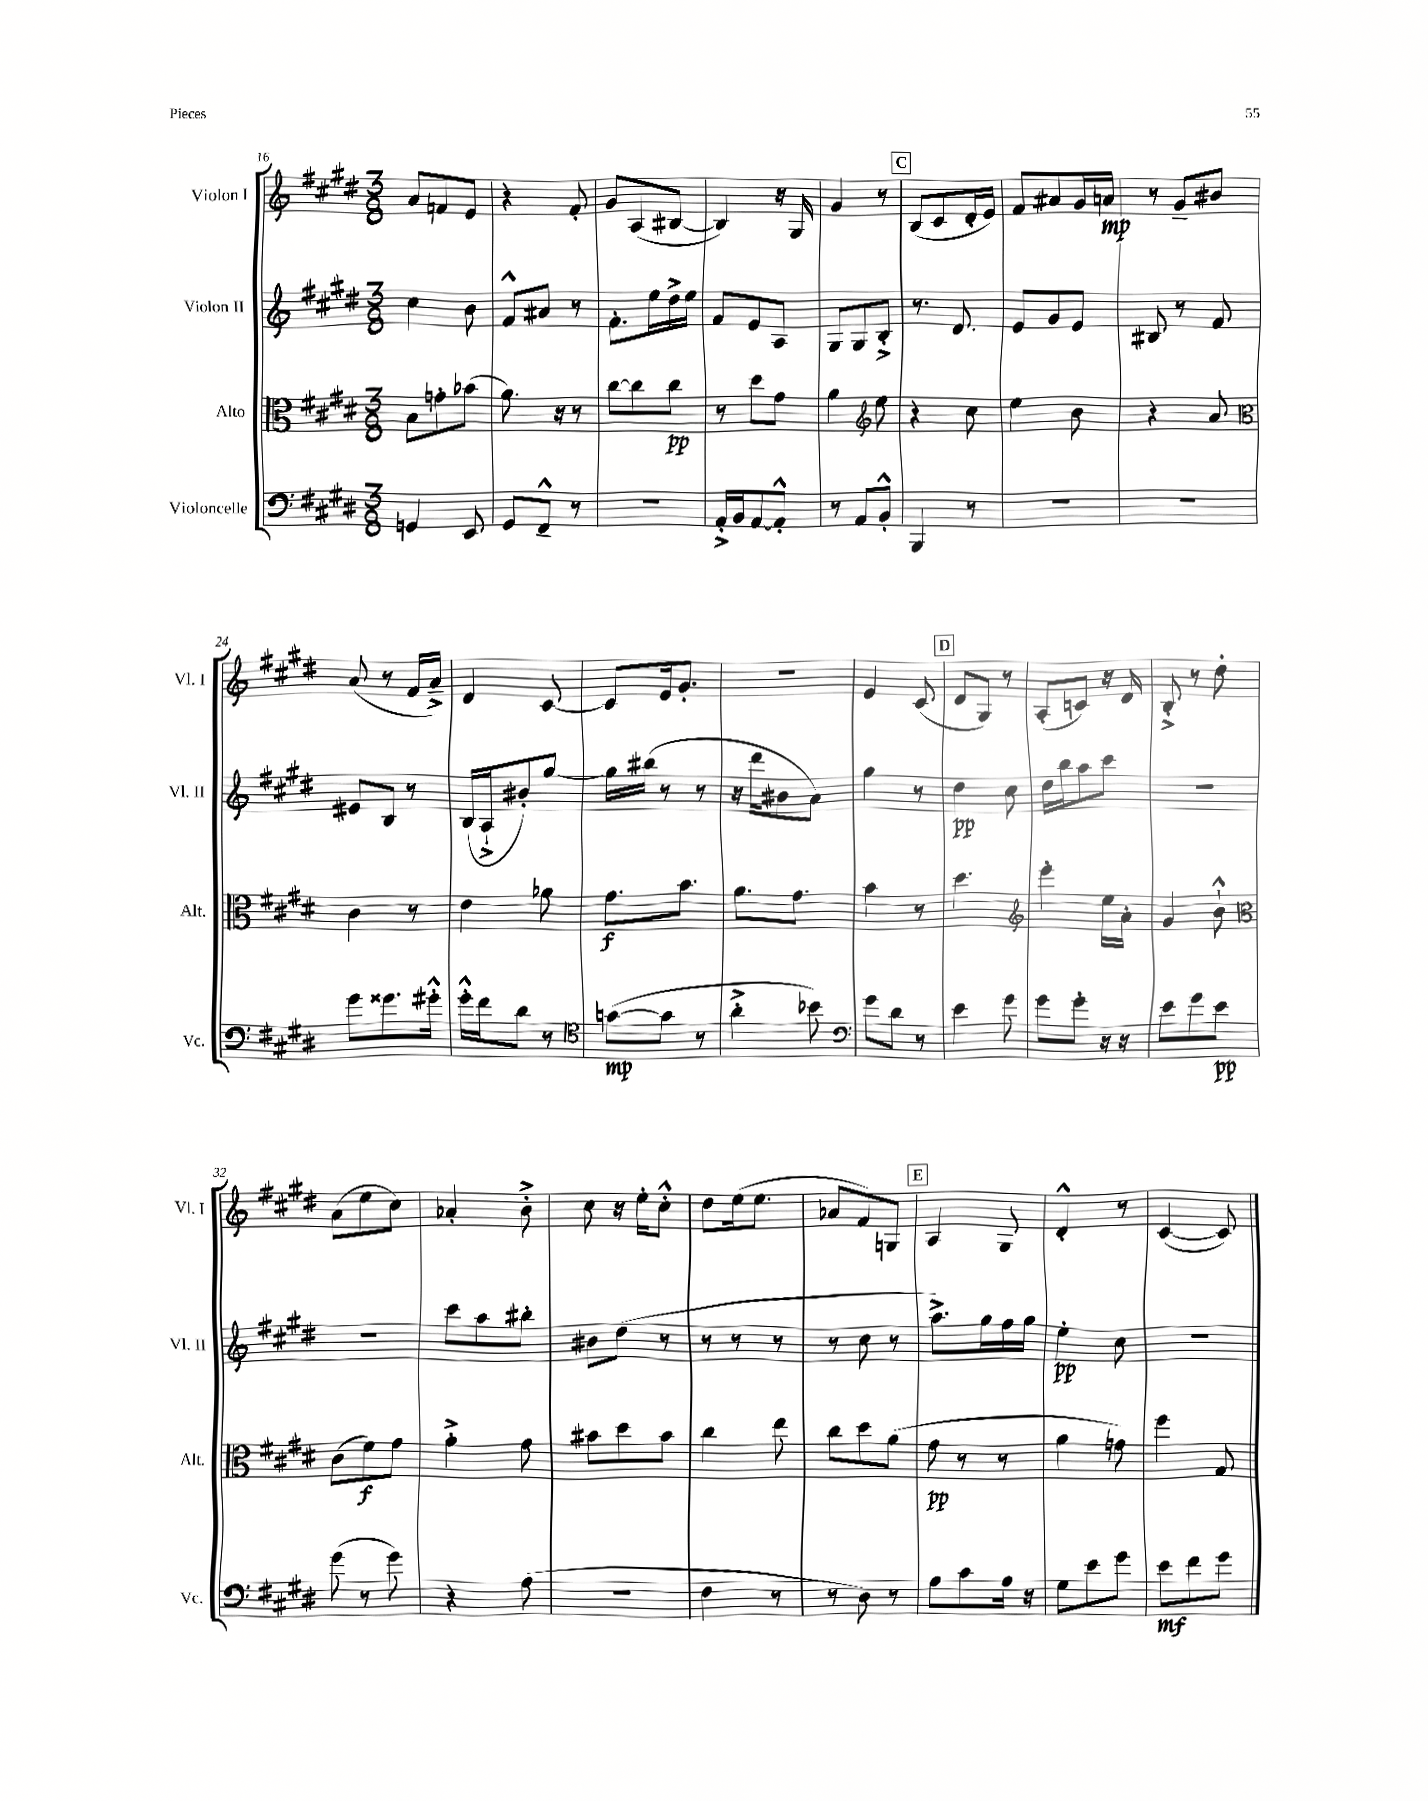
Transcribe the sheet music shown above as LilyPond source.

<<
\new StaffGroup <<
\new Staff = "s0" \with { instrumentName = "Violon I" shortInstrumentName = "Vl. I" } {
    \clef treble \key e \major \numericTimeSignature \time 3/8
    a'8 f'8 e'8 |
    r4 fis'8-. |
    gis'8 a8( bis8~ |
    bis4) r16 gis16 |
    gis'4 r8 |
    \mark \markup { \box "C" } b8( cis'8 dis'16-. e'16) |
    fis'8 ais'8 gis'16 a'16\mp |
    r8 gis'8-- bis'8 |
    a'8( r8 fis'16 a'16--->) |
    dis'4 cis'8~ |
    cis'8 e'16 gis'8.-. |
    R4. |
    e'4 cis'8( |
    \mark \markup { \box "D" } dis'8 gis8) r8 |
    a8-.( c'8) r16 dis'16 |
    b8-.-> r8 dis''8-. |
    a'8( e''8 cis''8) |
    aes'4-. b'8-.-> |
    cis''8 r16 e''16-. cis''8-.-^ |
    dis''8 e''16( e''8. |
    aes'8 fis'8) g8 |
    \mark \markup { \box "E" } a4 gis8 |
    dis'4-.-^ r8 |
    cis'4~( cis'8) \bar "|." |
}
\new Staff = "s1" \with { instrumentName = "Violon II" shortInstrumentName = "Vl. II" } {
    \clef treble \key e \major \numericTimeSignature \time 3/8
    cis''4 b'8 |
    fis'8-^ ais'8 r8 |
    fis'8.-. e''16 dis''16-> e''16 |
    fis'8 e'8 a8 |
    gis8 gis8 b8-.-> |
    \mark \markup { \box "C" } r8. dis'8. |
    e'8 gis'8 e'8 |
    bis8 r8 fis'8 |
    eis'8 b8 r8 |
    b16( a16-!-> bis'8-.) gis''8~ |
    gis''16 bis''16( r8 r8 |
    r16 dis'''16 bis'8 a'8) |
    gis''4 r8 |
    \mark \markup { \box "D" } dis''4\pp cis''8 |
    dis''16 b''16 a''8 cis'''8 |
    R4. |
    R4. |
    cis'''8 a''8 bis''8-. |
    bis'8 dis''8( r8 |
    r8 r8 r8 |
    r8 cis''8 r8 |
    \mark \markup { \box "E" } a''8.->) gis''16 fis''16 gis''16 |
    e''4-.\pp cis''8 |
    R4. \bar "|." |
}
\new Staff = "s2" \with { instrumentName = "Alto" shortInstrumentName = "Alt." } {
    \clef alto \key e \major \numericTimeSignature \time 3/8
    b8 g'8-. bes'8( |
    a'8.) r16 r8 |
    cis''8~ cis''8 cis''8\pp |
    r8 dis''8 gis'8 |
    a'4 \clef treble e''8 |
    \mark \markup { \box "C" } r4 cis''8 |
    e''4 b'8 |
    r4 a'8 |
    \clef alto cis'4 r8 |
    e'4 aes'8 |
    gis'8.\f b'8. |
    a'8. gis'8. |
    b'4 r8 |
    \mark \markup { \box "D" } dis''4. |
    \clef treble e'''4-. e''16 a'16-. |
    gis'4 b'8-!-^ |
    \clef alto cis'8( fis'8\f) gis'8 |
    a'4-.-> gis'8 |
    bis'8 dis''8 bis'8 |
    cis''4 e''8 |
    cis''8 dis''8 a'8( |
    \mark \markup { \box "E" } gis'8\pp r8 r8 |
    a'4 g'8) |
    fis''4 gis8 \bar "|." |
}
\new Staff = "s3" \with { instrumentName = "Violoncelle" shortInstrumentName = "Vc." } {
    \clef bass \key e \major \numericTimeSignature \time 3/8
    g,4 e,8 |
    gis,8 fis,8---^ r8 |
    R4. |
    a,16-.-> b,16 a,8~ a,8-.-^ |
    r8 a,8 b,8-.-^ |
    \mark \markup { \box "C" } b,,4 r8 |
    R4. |
    R4. |
    gis'8 gisis'8. gis'16-.-^ |
    gis'16-.-^ fis'16 dis'8 r8 |
    \clef tenor g'8~\mp( g'8 r8 |
    a'4-.-> bes'8) |
    \clef bass gis'8 dis'8 r8 |
    \mark \markup { \box "D" } e'4 gis'8 |
    gis'8 gis'8-. r16 r16 |
    e'8 gis'8 e'8\pp |
    gis'8( r8 gis'8) |
    r4 a8( |
    R4. |
    fis4 r8 |
    r8 dis8) r8 |
    \mark \markup { \box "E" } a8 cis'8 a16 r16 |
    gis8 e'8 gis'8 |
    e'8\mf fis'8 gis'8 \bar "|." |
}
>>
>>
\layout { \context { \Score currentBarNumber = #16 } }
